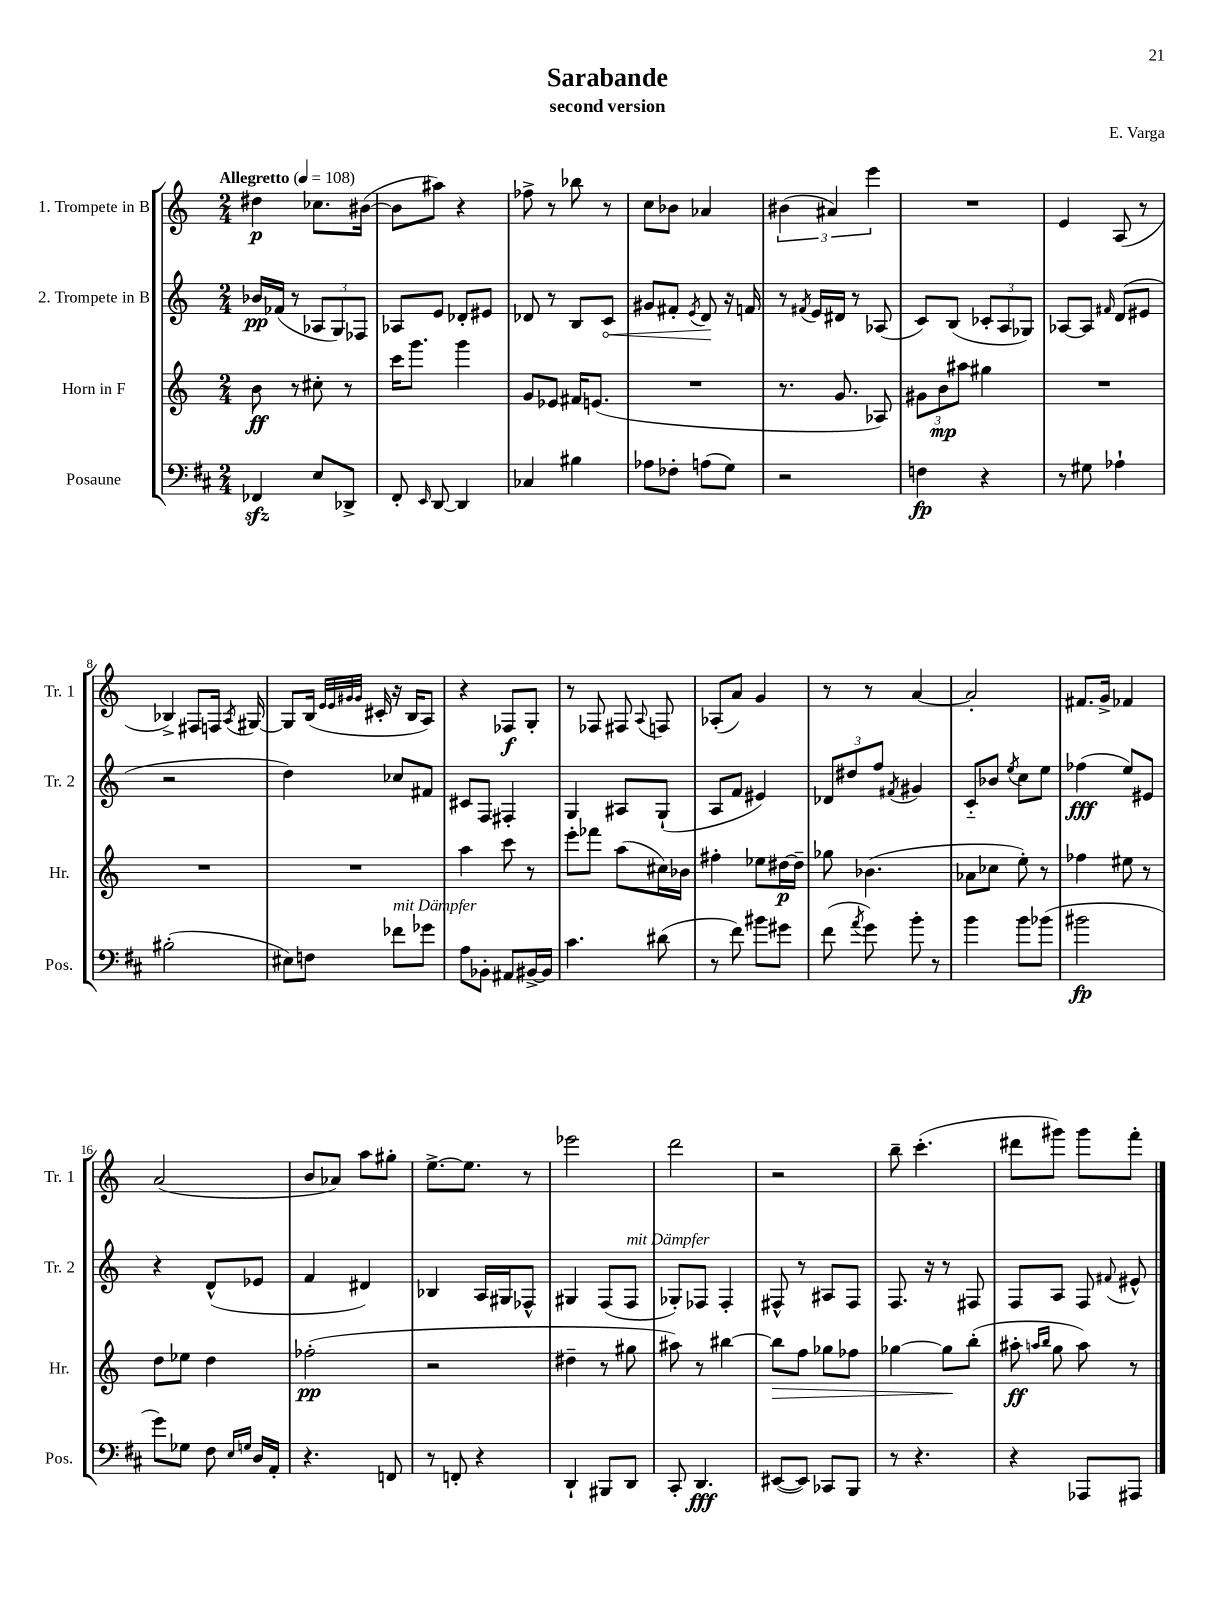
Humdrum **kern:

**kern	**kern	**kern	**kern
*staff4	*staff3	*staff2	*staff1
*clefF4	*clefG2	*clefG2	*clefG2
*k[f#c#]	*k[]	*k[]	*k[]
*M2/4	*M2/4	*M2/4	*M2/4
*MM108	*MM108	*MM108	*MM108
4FF-/	8b\	16b-/LL	4dd#\
.	.	(16f-/JJ	.
.	8r	8r	.
8E/L	8cc#'\	12A-/L	8.cc-\L
.	.	12G/)	.
8DD-^/J	8r	.	.
.	.	12F-/J	.
.	.	.	([16b#\Jk
=	=	=	=
8FF#'/	16ccc\LK	8A-/L	8b#\]L
.	8.ggg\J	.	.
16qqEE/	.	.	.
[8DD/	.	8e/J	8aa#\J)
4DD/]	4ggg\	8d-'/L	4r
.	.	8e#/J	.
=	=	=	=
4C-/	8g/L	8d-/	8ff-^\
.	8e-/J	8r	8r
4B#\	16f#/LK	8B/L	8bb-\
.	(8.e/J	.	.
.	.	8c/J	8r
=	=	=	=
8A-\L	2r	8g#/L	8cc\L
8F-'\J	.	8f#'/J	8b-\J
.	.	8qe/	.
(8A\L	.	8d/	4a-/
8G\J)	.	16r	.
.	.	16f/	.
=	=	=	=
2r	8.r	8r	(6b#\
.	.	8qf#/	.
.	.	16e/LL	.
.	.	.	6a#/)
.	8.g/	16d#/JJ	.
.	.	8r	.
.	.	.	6eee\
.	8A-/)	(8A-/	.
=	=	=	=
4F\	12g#\L	8c/L)	2r
.	12b\	.	.
.	.	(8B/J	.
.	12aa#\J	.	.
4r	4gg#\	12c-'/L	.
.	.	12A/	.
.	.	12G-/J)	.
=	=	=	=
8r	2r	[8A-/L	4e/
8G#\	.	8A-/]J	.
.	.	16qqf#/	.
4A-`\	.	(8d/L	(8A/
.	.	8e#/J	8r
=	=	=	=
(2B#'\	2r	2r	4B-^/)
.	.	.	8F#/L
.	.	.	16F/Jk
.	.	.	8qA/
.	.	.	[16G#/
=	=	=	=
8E#\L)	2r	4dd\)	8G#/]L
8F\J	.	.	(16B/Jk
.	.	.	32qqe/LLL
.	.	.	32qqe/
.	.	.	32qqg#/
.	.	.	32qqg#/JJJ
.	.	.	16c#'/
8f-\L	.	8cc-/L	16r
.	.	.	16B/LK
8g-\J	.	8f#/J	8A/J)
=	=	=	=
8A\L	4aa\	8c#/L	4r
8BB-'\J	.	8F/J	.
8AA#/L	8ccc\	4F#'/	8F-/L
[16BB#^/L	8r	.	8G'/J
16BB#/]JJ	.	.	.
=	=	=	=
4.c#\	8eee'\L	4G/	8r
.	8fff-\J	.	8F-/
.	(8aa\L	8A#/L	8F#/
.	.	.	8qqA/
(8d#\	16cc#\L)	(8G`/J	8F/
.	16b-\JJ	.	.
=	=	=	=
8r	4ff#'\	8A/L	(8A-'/L
8f#\)	.	8f/J	8a/J)
8b#\L	8ee-\L	4e#/)	4g/
8g#\J	[16dd#\L	.	.
.	16dd#~\]JJ	.	.
=	=	=	=
(8f#\	8gg-\	12d-/L	8r
.	.	12dd#/	.
8qa/	.	.	.
8g\)	(4.b-\	.	8r
.	.	12ff/J	.
.	.	8qf#/	.
8b'\	.	4g#/	[4a/
8r	.	.	.
=	=	=	=
4b\	8a-\L	8c'~/L	2a'/]
.	8cc-\J	8b-/J	.
.	.	8qee/	.
8b\L	8ee'\)	8cc\L	.
(8b-\J	8r	8ee\J	.
=	=	=	=
2b#\	4ff-\	(4ff-\	8.f#/L
.	.	.	16g^/Jk
.	8ee#\	8ee/L)	4f-/
.	8r	8e#/J	.
=	=	=	=
8g\L)	8dd\L	4r	(2a/
8G-\J	8ee-\J	.	.
8F#\	4dd\	(8d^^/L	.
16qqE/LL	.	.	.
16qqG/JJ	.	.	.
16D/LL	.	8e-/J	.
16AA'/JJ	.	.	.
=	=	=	=
4.r	(2ff-'\	4f/	8b/L
.	.	.	8a-/J)
.	.	4d#/)	8aa\L
8FF/	.	.	8gg#'\J
=	=	=	=
8r	2r	4B-/	[8.ee^\L
8FF'/	.	.	.
.	.	.	8.ee\]J
4r	.	16A/LL	.
.	.	16G#/J	.
.	.	8F-^^/J	8r
=	=	=	=
4DD`/	4dd#~\	4G#/	2eee-\
8BBB#/L	8r	(8F/L	.
8DD/J	8gg#\	8F/J	.
=	=	=	=
8CC#'/	8aa#\)	8G-'/L)	2ddd\
4.DD/	8r	8F-/J	.
.	[4bb#\	4F-'/	.
=	=	=	=
([8EE#/L	8bb#\]L	8F#^^/	2r
8EE#/]J)	8ff\J	8r	.
8CC-/L	8gg-\L	8A#/L	.
8BBB/J	8ff-\J	8F#/J	.
=	=	=	=
8r	[4gg-\	8.F/	8bb~\
4.r	.	.	(4.ccc'\
.	.	16r	.
.	8gg-\]L	8r	.
.	(8bb'\J	8F#/	.
=	=	=	=
4r	8aa#'\	8F/L	8ddd#\L
.	16qqaa/LL	.	.
.	16qqbb/JJ	.	.
.	8gg\	8A/J	8ggg#\J)
8AAA-/L	8aa\)	8F/	8ggg#\L
.	.	8qqf#/	.
8AAA#/J	8r	8e#^^/	8fff'\J
==	==	==	==
*-	*-	*-	*-
